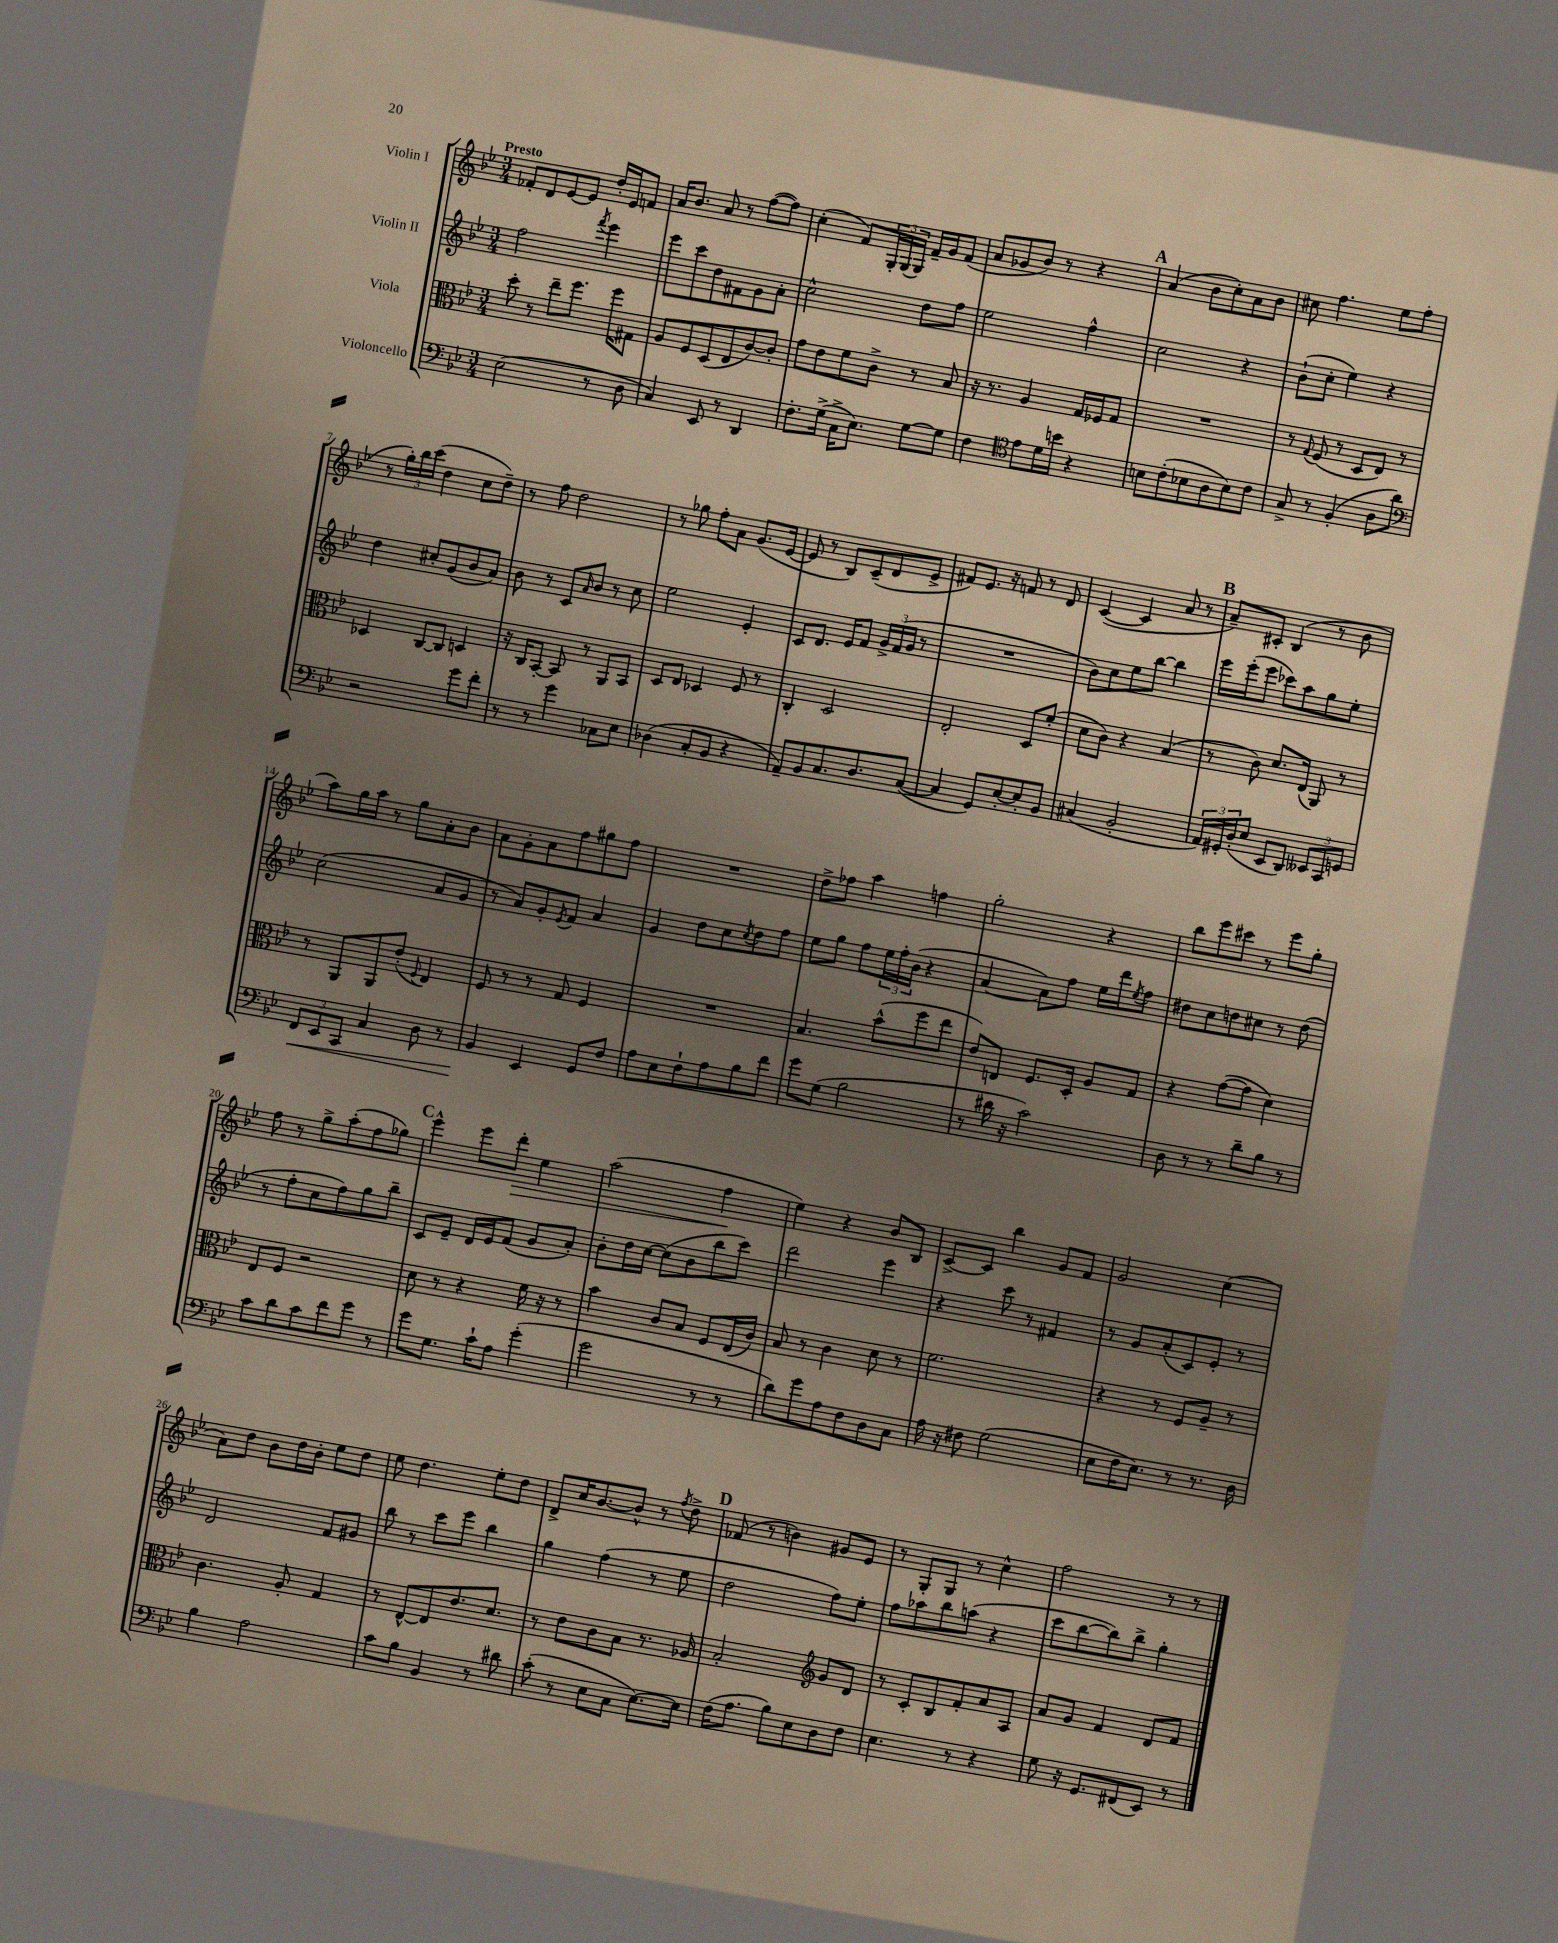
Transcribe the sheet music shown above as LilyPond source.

<<
\new StaffGroup <<
\new Staff = "s0" \with { instrumentName = "Violin I" } {
    \clef treble \key bes \major \numericTimeSignature \time 3/4 \tempo "Presto"
    fes'8-. d'8 ees'8~ ees'8 d''16-. ees'16 f'8 |
    a'16 bes'8. a'8 r8 f''8~( f''8) |
    c''4-.( f'8) \tuplet 3/2 { g16-. g16( g16) } f'16-- g'16 f'8( |
    a'8 ges'8 bes'8) r8 r4 |
    \mark \markup { \bold "A" } a'4( bes'8 c''8-.) a'8 bes'8 |
    cis''8 f''4. ees''8 f''8( |
    r8 \tuplet 3/2 { g''16-.) bes''16 c'''16( } d''4 c''8 d''8--) |
    r8 f''8 d''2 |
    r8 ges''8 f''8-. a'8 g'8.( ees'16~ |
    ees'8 r8 bes8) c'8--( d'8 ees'8-> |
    fis'8) ees'8. r16 f'8 r8 d'8 |
    c'4~( c'4 a'8 r8 |
    \mark \markup { \bold "B" } a'8--) cis'8-. bes4( r8 bes'8 |
    a''8) g''16 a''16 r8 g''8 a'8-. bes'8 |
    a'8 g'8-. a'8 f''8 gis''8 f''8 |
    R2. |
    d''8-> fes''8 a''4 f''4 |
    g''2-. r4 |
    bes''8 ees'''8 cis'''8 r8 ees'''8 g''8-. |
    f''8 r8 g''8-> a''8-.( f''8 ges''8) |
    \mark \markup { \bold "C" } ees'''4-^ ees'''8 d'''8-.\> ees''4 |
    a''2( f''4\! |
    ees''4) r4 bes'8 bes8 |
    c'8~-> c'8 bes''4 g'8 f'8 |
    g'2 c''4( |
    a'8) d''8 bes'8 d''16 bes'16-. ees''8 d''8 |
    ees''8 d''4. ees''8-. d''8 |
    d'8-> c''16 bes'8.~ bes'8-^ r8 \acciaccatura { f''8 } d''8-> |
    \mark \markup { \bold "D" } fes'8( r8 b'4) gis'8 ees'8 |
    r8 g8-. g8 r8 c''4-^ |
    f''2 r8 r8 \bar "|." |
}
\new Staff = "s1" \with { instrumentName = "Violin II" } {
    \clef treble \key bes \major \numericTimeSignature \time 3/4
    f''2 \acciaccatura { f'''8 } ees'''4 |
    ees'''8 c'''8 d''8 fis'8 g'8 a'8-. |
    c''2-^ d''8 f''8 |
    ees''2 f''4-^ |
    \mark \markup { \bold "A" } c''2 r4 |
    bes'8-!( c''8-. ees''4) r4 |
    d''4 cis''8-. g'8( bes'8 a'8) |
    bes'8 r8 c'8 \grace { a'16 } bes'8 r8 c''8 |
    ees''2 ees'4-. |
    c'8 d'8. ees'16 f'8 \tuplet 3/2 { g'16-> f'16( g'16 } r8 |
    R2. |
    bes'8) c''8 ees''8 bes''8~ bes''4 |
    \mark \markup { \bold "B" } ees'''16 ees'''16-.( ees'''8 ces'''8) a''8 g''8 ees''8-. |
    c''2( a'8 g'8 |
    r8 a'8) g'8-. \acciaccatura { ees'8 } f'8 a'4 |
    g'4 d''8 c''8 \acciaccatura { c''8 } d''8 f''8 |
    ees''8 g''8 f''8 \tuplet 3/2 { ees''16 f''16-. bes'16( } r4 |
    a'4~ a'8) f''8 ees''16 d'''16 \acciaccatura { ees''8 } f''8 |
    dis''8 c''8 d''8 cis''8 r8 d''8( |
    r8 f''8-. c''8 f''8) g''8 bes''8-- |
    \mark \markup { \bold "C" } c'8 ees'8-- d'16 ees'16 f'8( g'8 a'8-.) |
    bes'8-. d''16 c''16~ c''8( bes'8 bes''8 c'''8) |
    d'''2 ees'''4 |
    r4 c'''8 r8 fis'4 |
    r8 g'8 a'8-.( c'8) ees'8-. r8 |
    d'2 f'8 gis'8 |
    bes''8 r8 c'''8 ees'''8 bes''4 |
    g''4 f''4( r8 ees''8 |
    \mark \markup { \bold "D" } d''2 f''8) ees''8-. |
    f''8 aes''8 bes''8 a''8( r4 |
    c'''8 bes''8~ bes''8) bes''8-> g''4-. \bar "|." |
}
\new Staff = "s2" \with { instrumentName = "Viola" } {
    \clef alto \key bes \major \numericTimeSignature \time 3/4
    d''8-. r8 ees''8-- f''8. f''16 gis8 |
    a8 f8 d8( ees8 c'8~) c'8-. |
    g'8 ees'8 f'8 c'8-> r8 bes8 |
    r16 r8. a4 g16 fes16 g8 |
    \mark \markup { \bold "A" } R2. |
    r8 \appoggiatura { g8 } f8( r8 d8 ees8) r8 |
    des4 c8~ c8 d4 |
    r16 c16 bes,8~-. bes,8 r8 a,8 bes,8 |
    d8 ees8 des4 f8 r8 |
    c4-. d2 |
    ees2-. d8 f'8-.( |
    d'8 c'8) r4 bes4( |
    \mark \markup { \bold "B" } r8 c'8) d'8. ees16( a,8) r8 |
    r8 a,8 a,8 ees'8-.( \appoggiatura { f8 } ees4) |
    f8 r8 r8 g8 f4 |
    R2. |
    bes4. bes'8-^( f''8 ees''8 |
    ees'8) e8 f8. d16-. a8 g8 |
    r4 g'8~( g'8 d'4) |
    ees8 f8 r2 |
    \mark \markup { \bold "C" } d'8 r8 r4 f'16 r16 r8 |
    bes'4 c'8 bes8 f8 ees16( c'16) |
    bes8 r8 c'4 d'8 r8 |
    f'2. |
    r4 r8 f8 a8-- r8 |
    c'4. a8-. g4 |
    r8 ees8~-^ ees8 ees'8. d'8. |
    r8 ees'8 c'8 bes8 r8. aes16 |
    \mark \markup { \bold "D" } bes2-. \clef treble g'8 d'8 |
    r8 c'8-. bes8 f'8-. a'8 a8 |
    a'8 g'8 f'4 d'8 f'8 \bar "|." |
}
\new Staff = "s3" \with { instrumentName = "Violoncello" } {
    \clef bass \key bes \major \numericTimeSignature \time 3/4
    ees2( r8 d8 |
    c4) ees,8 r8 d,4 |
    f8.-. g16->( c16-> ees8.) g8~ g8 |
    f4 \clef tenor ees'8 d'16 b'16 r4 |
    \mark \markup { \bold "A" } b8 c'8-.( bes8 a8 bes8) c'8 |
    g8-> r8 f4-.( a8 a'8) |
    \clef bass r2 g'8 f'8-. |
    r8 r8 g'4 ces8 ees8 |
    des4( c8-. bes,8 r4 |
    a,8--) bes,8 c8. d8. c8~( |
    c4 g,8) ees8~-. ees8-. bes,8 |
    cis4( bes,2-. |
    \mark \markup { \bold "B" } \tuplet 3/2 { a,16) gis,16-. d16-.( } ees8 ees,8 d,8) \tuplet 3/2 { eeses,8 c,8 g,8 } |
    \tuplet 3/2 { f,8\< ees,8 c,8 } c4 d8 r8 |
    bes,4\! ees,4 g,8 f8 |
    a8 ees8 f8-! a8 bes8 f'8 |
    g'8 g8( bes2 |
    r8 dis'16 r16 c'2) |
    d8 r8 r8 d'8-- bes8 r8 |
    c'8 d'8 c'8 f'8 g'8 r8 |
    \mark \markup { \bold "C" } g'8 g8. c'16-! a8 g'4-.( |
    g'2 r8 r8 |
    d'8) g'8 a8 f8 d8 c8 |
    a16 r16 fis8 g2( |
    ees8 f16 ees8.) r8 r8. d16 |
    bes4 a2 |
    c'8 bes8 bes,4 r8 dis'8 |
    c'8-.( r8 ees8 c8 ees8.~) ees16 |
    \mark \markup { \bold "D" } f16( a8. bes8) ees8 d8 f8 |
    ees4. r8 r4 |
    g8 r16 g,8. fis,8( ees,8) r8 \bar "|." |
}
>>
>>
